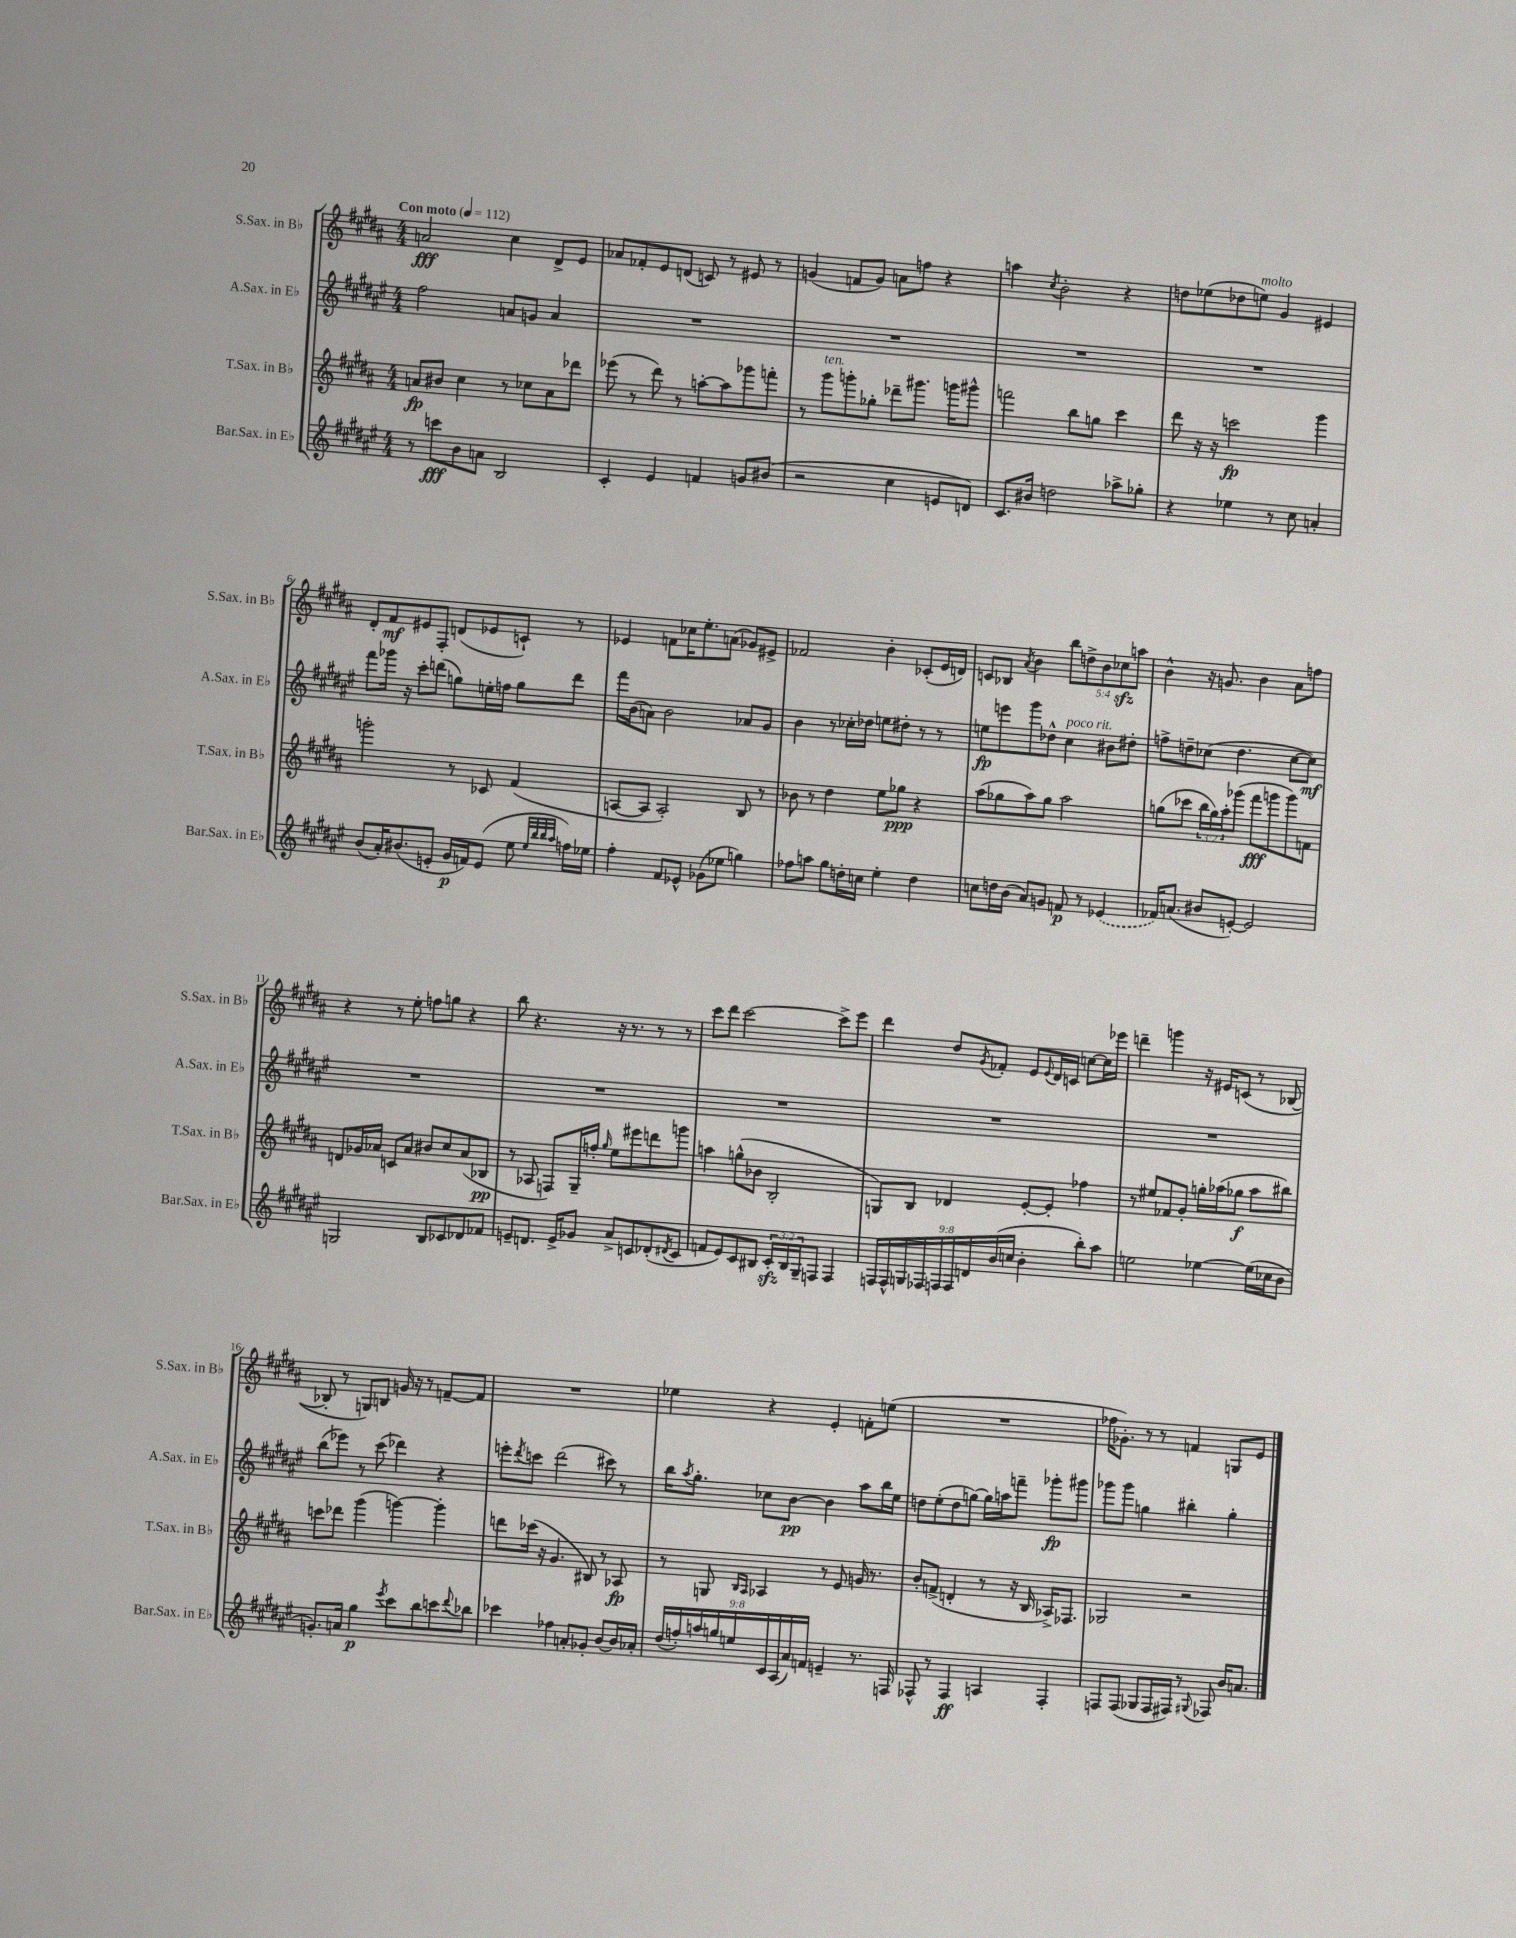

**kern	**kern	**kern	**kern
*staff4	*staff3	*staff2	*staff1
*clefG2	*clefG2	*clefG2	*clefG2
*k[f#c#g#d#a#e#]	*k[f#c#g#d#a#]	*k[f#c#g#d#a#e#]	*k[f#c#g#d#a#]
*M4/4	*M4/4	*M4/4	*M4/4
*MM112	*MM112	*MM112	*MM112
8r	8a/L	2ff#\	2a/
8ccc\L	8b#/J	.	.
8b\	4cc#\	.	.
8a\J	.	.	.
2B/	8r	8a/L	4cc#\
.	8cc-\L	8g/J	.
.	8a\	4a/	8d#^/L
.	8ddd-\J	.	8e/J
=	=	=	=
4c#'/	(8eee-\	1r	8a-/L
.	8r	.	8f-'/
4e#/	8ddd#\)	.	8e/
.	8r	.	(8d/J
4f/	[8aa'\L	.	8c/)
.	8aa\]	.	8r
8g/L	8ggg-\	.	8e#/
(8b#/J	8fff'\J	.	8r
=	=	=	=
2r	8r	1r	(4g/
.	8ggg#\L	.	.
.	8ggg'\	.	8f/L
.	8gg-'\J	.	8g/J)
4cc#\	8ddd-~\L	.	8a\L
.	8.ggg#\J	.	8ff\J
8e/L	.	.	4r
.	16ggg\LK	.	.
8d/J)	8ggg#^^\J	.	.
=	=	=	=
8.c#/L	2fff\	1r	4aa\
16b#/Jk	.	.	.
.	.	.	8qcc#/
2dd\	.	.	2b'\
.	8bb\L	.	.
.	8gg\J	.	.
8aa-^\L	4ccc#\	.	4r
8gg-'\J	.	.	.
=	=	=	=
4r	8ddd#\	1r	8dd\L
.	16r	.	(8ee-\
.	16r	.	.
4ee-\	2ccc\	.	8dd-\
.	.	.	8ee\J)
8r	.	.	4g#/
8cc#\	.	.	.
4a'/	4ggg#\	.	4e#/
=	=	=	=
(8b/L	2ggg'\	8fff#\L	8d#'/L
16a#'/K)	.	16ggg-\Jk	8f#/
(8.b#/	.	16r	.
.	.	8ccc#'\L	8e#/
8e'/J	.	(8ddd\J	8F#'/J
16g#/LL	8r	8gg\L)	(8d/L
16f/J)	.	.	.
(8e/J	8c-/	16ee'\L	8e-/
.	.	16ff\JJ	.
8ee#\	(4f#/	8gg\L	8c`/J)
32qqee#/LLL	.	.	.
32qqbb/	.	.	.
32qqbb/	.	.	.
32qqaa#/JJJ	.	.	.
16ff\LL)	.	8ddd\J	8r
16ee-\JJ	.	.	.
=	=	=	=
4ff#'\	[8A/L	16fff#\LL	4e-/
.	.	(16b\J	.
.	8A/]J	8a\J)	.
8f#/L	2A'/)	2b\	8f\L
8e-^^/J	.	.	16cc-\K
.	.	.	8.ee'\
(8g-\L	.	.	.
8ee-\J	.	.	(8a\J
4gg\)	8B/	8a-/L	8g-/L)
.	8r	8g#/J	8e#^/J
=	=	=	=
8ff-\L	8b-\	4b\	2f-/
8aa\J	8r	.	.
8gg#\L	4dd#\	8r	.
16dd'\L	.	16cc-'\LL	.
16cc\JJ	.	16dd-\JJ	.
4ee#'\	8ee\L	8ee\L	4b'\
.	8gg-\J	8dd#'\J	.
4dd\	4r	8r	(8c-'/L
.	.	8r	16e/L
.	.	.	16d/JJ)
=	=	=	=
8cc\L	(8aa#\L	8ee\L	8c/L
16dd\L	8gg-\	8eee\	8B-/J
(16b\JJ	.	.	.
.	.	.	8qa#/
8a#/L)	8aa#\)	8ggg#\	4b\
8g/J	8gg-\J	8dd-^^\J	.
8f/	2aa#\	4cc#\	10bb\L
.	.	.	10dd^\
8r	.	.	.
.	.	.	10b\
(4e-/	.	8b#\L	.
.	.	.	10cc-\
.	.	8dd#'\J	.
.	.	.	10aa\J
=	=	=	=
16f-/LK)	(8gg\L	8ff^\L	4b^^\
(8.a/J	.	.	.
.	8ccc-\J	8dd~\	.
8b#/L	24bb\LL	(8cc-\J	16r
.	24gg\)	.	.
.	.	.	8.g/
.	24aa#'\J	.	.
[8e'/J)	(8ggg-\J	4.dd\	.
2e/]	8fff#\L	.	4b\
.	8ggg\	.	.
.	8ggg\)	[8cc-\L	8a#\L
.	8f\J	8cc-\]J)	8ff\J
=	=	=	=
2G/	8d/L	1r	4r
.	16g-/L	.	.
.	16a-/JJ	.	.
.	8c/L	.	8r
.	8a-/J	.	8ee'\
8B/L	8b#/L	.	8ff\L
8c-/	8cc#/	.	8gg\J
8d-/	(8a-/	.	4r
8f-/J	8B-/J	.	.
=	=	=	=
8e~/L	8r	1r	8bb\
8.d/J	8A-/	.	4.r
.	8F/L)	.	.
16e^/LK	.	.	.
8g-/J	16G#~/L	.	.
.	16ff'/JJ	.	.
.	16qqgg#/	.	.
8a#^/L	8ee\L	.	16r
.	.	.	8.r
8c/	8eee#\	.	.
(8d-'/	8ddd\	.	8r
8qd#/	.	.	.
8c/J	8ggg\J	.	8r
=	=	=	=
8f/L	4aa\	1r	8ccc#\L
8e#/)	.	.	8ddd#\J
8c#/	(8gg^^\L	.	[2ccc#\
8B#/J	8b-\J	.	.
24c#'/LL	2B'/	.	.
24B#/	.	.	.
24G#~/J	.	.	.
8F/J	.	.	.
4F/	.	.	8ccc#^\]L
.	.	.	8eee\J
=	=	=	=
18F/LL	8G/L)	1r	4ddd#\
18F^^/	.	.	.
18G/	.	.	.
.	8B/J	.	.
18F-/	.	.	.
18F/	.	.	.
.	4d-/	.	8dd#/L
18F/	.	.	.
18d/	.	.	.
.	.	.	8qg#/
.	.	.	8f-'/J
(18b/	.	.	.
18cc/JJ	.	.	.
4b'\	[8e'/L	.	8e/L
.	.	.	8qqe/
.	8e'/]J	.	16d#/L
.	.	.	16c/JJ
8bb'\L)	4ff-\	.	[8cc\L
8aa#\J	.	.	16cc\]L
.	.	.	16eee-\JJ
=	=	=	=
2ee\	8r	1r	4ddd~\
.	8ee#/L	.	.
.	8f-/	.	4ggg\
.	8g#'/J	.	.
[4ee-\	16gg'\LL	.	16r
.	(16aa-\J	.	16e#/LK
.	8gg-\J	.	(8c/J
(16ee-\]LL	8aa-\L	.	8r
16cc-\J	.	.	.
8b\J	8bb#\J)	.	[8B-/
=	=	=	=
8.g'/L)	8ccc\L	(8bb\L	8B-'/]
.	8ddd-\J	8eee-\J)	8r
16a/Jk	.	.	.
4gg#\	(4ggg#\	8r	8G/L)
.	.	(8ccc#\	8B/J
8qeee#/	.	.	.
8ccc#\L	[4ggg\)	4ddd-\)	16g/
.	.	.	16r
8bb\	.	.	8r
8ccc\	4ggg'\]	4r	[8f~/L
8qqddd#/	.	.	.
8bb-\J	.	.	8f/]J
=	=	=	=
4ccc-\	8ddd\L	8eee'\L	1r
.	.	8qddd#/	.
.	(16ccc-\Jk	8ccc\J	.
.	16r	.	.
4ff-\	4.g#/	(2ddd#\	.
8a'/L	.	.	.
8g-'/J	8B#/)	.	.
[8b/L	8r	8ccc#\)	.
16b/]L	8A-/	8r	.
16a-'/JJ	.	.	.
=	=	=	=
(18dd#/LL	8r	16bb\LK	4ee-\
18ff'/)	.	.	.
.	.	8qaa#/	.
.	.	8.gg#'\J	.
18aa/	.	.	.
.	8G/	.	.
18gg/	.	.	.
18ee/	.	.	.
.	16qqB/LL	.	.
.	16qqA#/JJ	.	.
.	4A-/	8cc-\L	4r
18c#/	.	.	.
(18A#/	.	.	.
.	.	[8b\J	.
18a#/)	.	.	.
18f/JJ	.	.	.
4e~/	8r	4b\]	4e'/
.	8e/	.	.
8.r	16g/	8aa#\L	8f'\L
.	8.r	.	.
.	.	16bb\L	(8ee\J
16F/	.	16ee#\JJ	.
=	=	=	=
8F-^^/	8b'/L	8dd\L	1r
8r	(8f^/J	(8ee#'\	.
4F-/	4d'/	8dd\	.
.	.	[8gg\J)	.
4A/	8r	16gg\]LL	.
.	.	16aa\J	.
.	16r	8fff~\J	.
.	16B/	.	.
4F-'/	16A-^/LK)	8ggg-'\L	.
.	8.F-/J	.	.
.	.	8ggg#\J	.
=	=	=	=
8F/L	2G-/	8ggg-\L	16ff-\LK
.	.	.	8.g-'\J)
(8F/J	.	8ggg-\J	.
8G-/L	.	4gg\	8r
16F/L	.	.	8r
16F#/JJ)	.	.	.
8r	2r	4bb#'\	4f/
8qqG#/	.	.	.
8F-/	.	.	.
16b/LK	.	4gg'\	8G/L
8.a/J	.	.	.
.	.	.	8e/J
==	==	==	==
*-	*-	*-	*-
